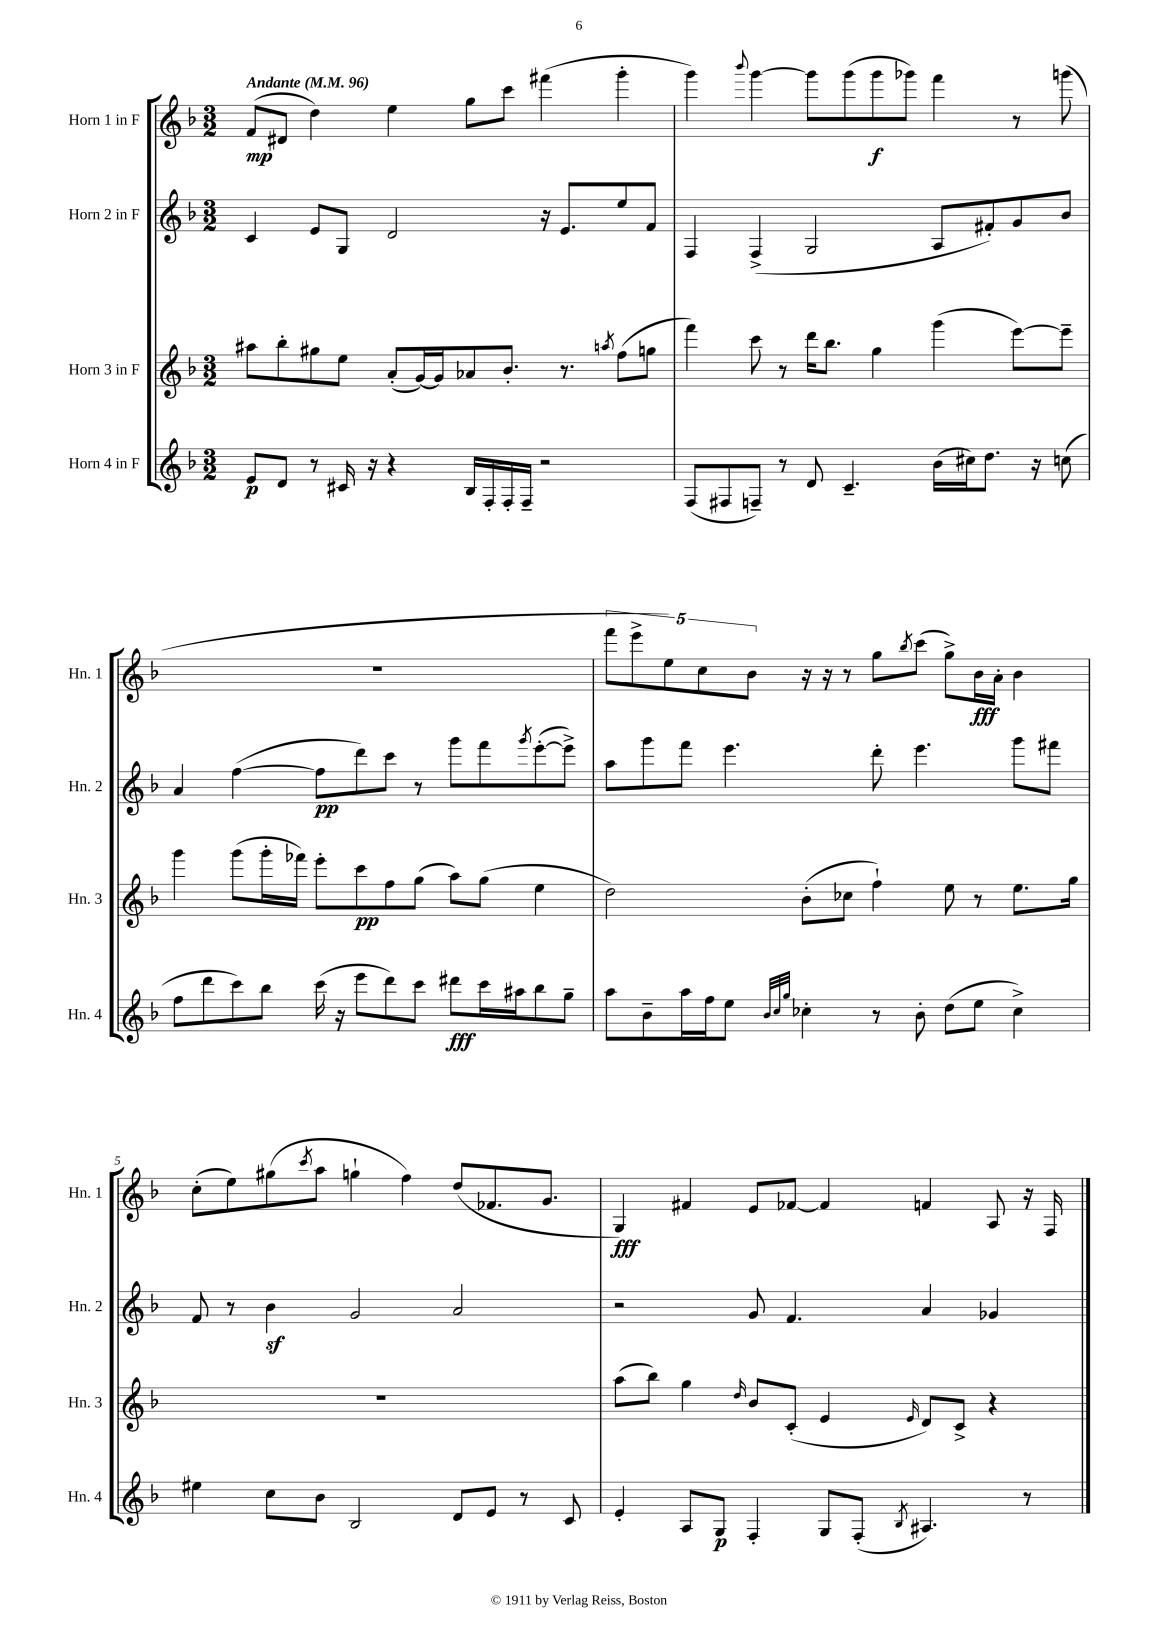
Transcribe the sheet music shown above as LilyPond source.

<<
\new StaffGroup <<
\new Staff = "s0" \with { instrumentName = "Horn 1 in F" shortInstrumentName = "Hn. 1" } {
    \clef treble \key f \major \numericTimeSignature \time 3/2 \tempo "Andante" 4 = 96
    f'8\mp( dis'8 d''4) e''4 g''8 c'''8 fis'''4( g'''4-. |
    g'''4) \appoggiatura { bes'''8 } g'''4~ g'''8 g'''8( g'''8\f ges'''8) f'''4 r8 g'''8( |
    R1. |
    \tuplet 5/4 { f'''8 e'''8-> e''8) c''8 bes'8 } r16 r16 r8 g''8 \acciaccatura { bes''8 } c'''8( g''8->) bes'16\fff a'16-. bes'4 |
    c''8-.( e''8) gis''8( \acciaccatura { c'''8 } a''8 g''4-! f''4) d''8( fes'8. g'8. |
    g4\fff) fis'4 e'8 fes'8~ fes'4 f'4 a8 r16 f16 \bar "|." |
}
\new Staff = "s1" \with { instrumentName = "Horn 2 in F" shortInstrumentName = "Hn. 2" } {
    \clef treble \key f \major \numericTimeSignature \time 3/2
    c'4 e'8 g8 d'2 r16 e'8. e''8 f'8 |
    f4 f4->( g2 a8 fis'8-.) g'8 bes'8 |
    a'4 f''4~( f''8\pp d'''8) c'''8 r8 g'''8 f'''8 \acciaccatura { g'''8 } e'''8~-.( e'''8->) |
    a''8 g'''8 f'''8 e'''4. d'''8-. e'''4. g'''8 fis'''8 |
    f'8 r8 bes'4\sf g'2 a'2 |
    r2 g'8 f'4. a'4 ges'4 \bar "|." |
}
\new Staff = "s2" \with { instrumentName = "Horn 3 in F" shortInstrumentName = "Hn. 3" } {
    \clef treble \key f \major \numericTimeSignature \time 3/2
    ais''8 bes''8-. gis''8 e''8 a'8-.( g'16~) g'16 aes'8 bes'8.-. r8. \acciaccatura { a''8 } f''8( g''8 |
    f'''4) c'''8 r8 d'''16 bes''8. g''4 g'''4( e'''8~) e'''8-- |
    g'''4 g'''8( g'''16-. fes'''16) e'''8-. c'''8\pp f''8 g''8( a''8) g''8( e''4 |
    d''2) bes'8-.( ces''8 f''4-!) e''8 r8 e''8. g''16 |
    R1. |
    a''8( bes''8) g''4 \grace { d''16 } bes'8 c'8-.( e'4 \grace { e'16 } d'8) c'8-> r4 \bar "|." |
}
\new Staff = "s3" \with { instrumentName = "Horn 4 in F" shortInstrumentName = "Hn. 4" } {
    \clef treble \key f \major \numericTimeSignature \time 3/2
    e'8\p d'8 r8 cis'16 r16 r4 bes16 f16-. f16-. f16-- r2 |
    f8( fis8 f8--) r8 d'8 c'4.-- bes'16( cis''16) d''8. r16 c''8( |
    f''8 d'''8 c'''8) bes''8 c'''16( r16 e'''8 d'''8) c'''8 dis'''8\fff c'''16 ais''16 bes''8 g''8-- |
    a''8 bes'8-- a''16 f''16 e''8 \grace { bes'32 c''32 g''32 } ces''4-. r8 bes'8-. d''8( e''8 ces''4->) |
    eis''4 c''8 bes'8 bes2 d'8 e'8 r8 c'8 |
    e'4-. a8 g8\p f4-. g8 f8-.( \acciaccatura { bes8 } ais4.) r8 \bar "|." |
}
>>
>>
\layout { \context { \Score \override BarNumber.break-visibility = ##(#f #t #t) barNumberVisibility = #(every-nth-bar-number-visible 5) } }
